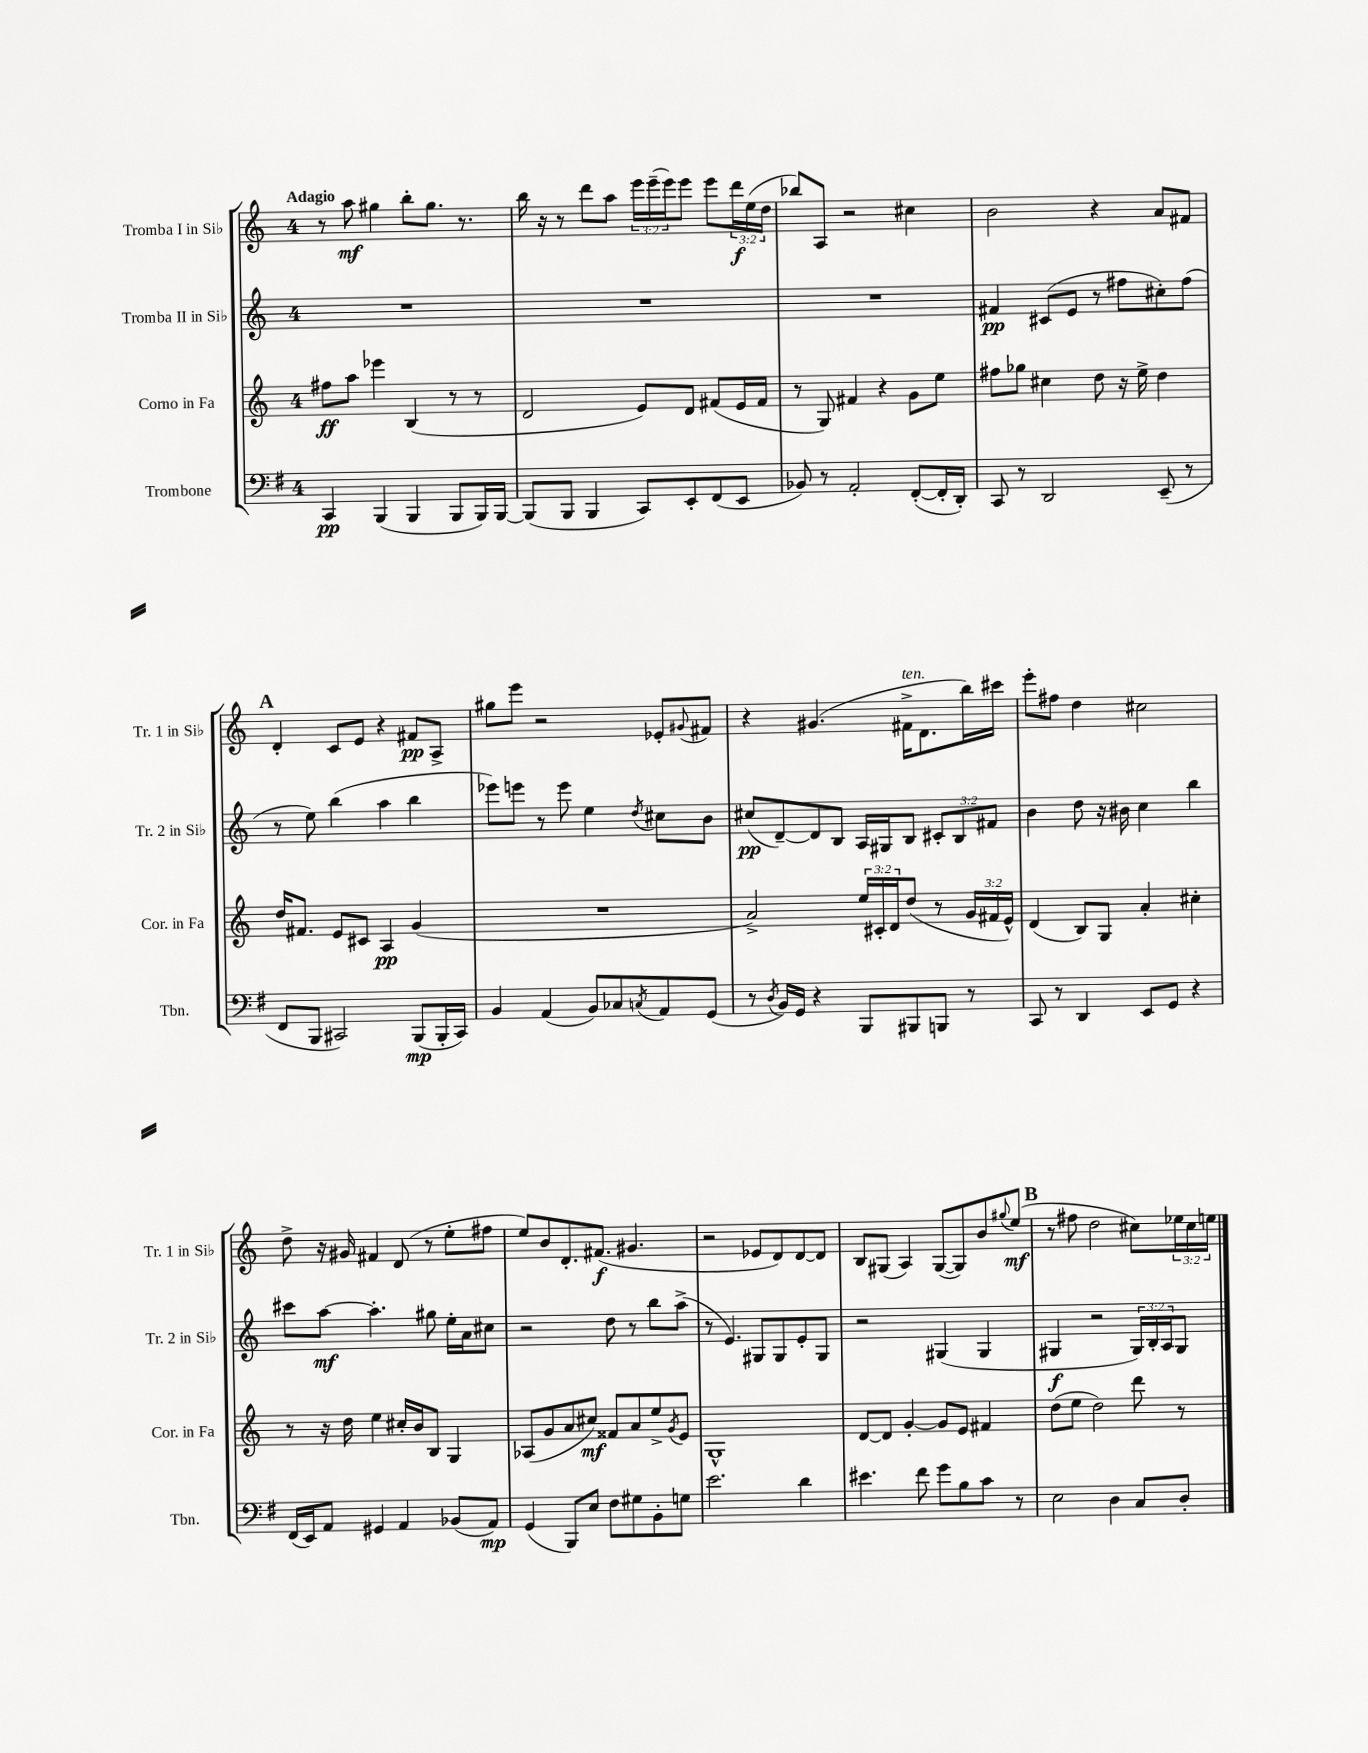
<<
\new StaffGroup <<
\new Staff = "s0" \with { instrumentName = "Tromba I in Sib" shortInstrumentName = "Tr. 1 in Sib" } {
    \clef treble \key c \major \once \override Staff.TimeSignature.style = #'single-digit \time 4/4 \override Staff.TupletNumber.text = #tuplet-number::calc-fraction-text \tempo "Adagio"
    r8 a''8\mf gis''4 b''8-. gis''8. r8. |
    b''16 r16 r8 d'''8 a''8 \tuplet 3/2 { e'''16 e'''16--( e'''16) } e'''8 e'''8 \tuplet 3/2 { d'''16\f e''16( d''16 } |
    bes''8) a8 r2 cis''4 |
    b'2 r4 a'8 fis'8 |
    \mark \markup { \bold "A" } d'4-. c'8 e'8 r4 fis'8\pp a8-> |
    gis''8 e'''8 r2 ees'8-. \appoggiatura { gis'8 } fis'8 |
    r4 gis'4.( fis'16->^\markup { \italic "ten." } d'8. b''16) cis'''16 |
    e'''8-. fis''8 d''4 cis''2 |
    d''8-> r16 gis'16 fis'4 d'8( r8 e''8-. fis''8 |
    e''8) b'8 d'8.-. fis'8.\f( gis'4. |
    r2 ees'8 d'8) d'8~ d'8 |
    b8 gis8( a4) gis8~( gis8) b'8 \appoggiatura { gis''8 } e''8\mf( |
    \mark \markup { \bold "B" } r8 fis''8 d''2 cis''8) \tuplet 3/2 { ees''16 cis''16 e''16 } \bar "|." |
}
\new Staff = "s1" \with { instrumentName = "Tromba II in Sib" shortInstrumentName = "Tr. 2 in Sib" } {
    \clef treble \key c \major \once \override Staff.TimeSignature.style = #'single-digit \time 4/4 \override Staff.TupletNumber.text = #tuplet-number::calc-fraction-text
    R1 |
    R1 |
    R1 |
    fis'4\pp cis'8( e'8 r8 fis''8 cis''8-.) fis''8( |
    \mark \markup { \bold "A" } r8 e''8) b''4( a''4 b''4 |
    ees'''8) e'''8 r8 e'''8 e''4 \acciaccatura { d''8 } cis''8 b'8 |
    cis''8\pp( d'8~--) d'8 b8 a16 gis16 b8 \tuplet 3/2 { cis'8-. b8 fis'8 } |
    b'4 d''8 r16 bis'16 c''4 b''4 |
    cis'''8 a''8~\mf a''4.-. gis''8 e''16-. a'16 cis''8 |
    r2 d''8 r8 b''8 a''8->( |
    r8 e'4.) gis8 gis8 e'8-. gis8 |
    r2 gis4( gis4 |
    \mark \markup { \bold "B" } gis4\f r2 \tuplet 3/2 { gis16) b16-. a16 } gis8 \bar "|." |
}
\new Staff = "s2" \with { instrumentName = "Corno in Fa" shortInstrumentName = "Cor. in Fa" } {
    \clef treble \key c \major \once \override Staff.TimeSignature.style = #'single-digit \time 4/4 \override Staff.TupletNumber.text = #tuplet-number::calc-fraction-text
    fis''8\ff a''8 ees'''4 b4( r8 r8 |
    d'2 e'8) d'8 fis'8( e'16 fis'16 |
    r8 g8) fis'4 r4 g'8 e''8 |
    fis''8 ges''8 cis''4 d''8 r16 e''16-> d''4 |
    \mark \markup { \bold "A" } d''16 fis'8. e'8 cis'8 a4\pp g'4( |
    R1 |
    a'2->) \tuplet 3/2 { e''16 cis'16-. d'16 } d''8( r8 \tuplet 3/2 { g'16 fis'16 e'16-^) } |
    d'4( b8) g8 a'4-. cis''4-. |
    r8 r16 d''16 e''4 cis''16-. b'16 b8 g4 |
    aes8( g'8 a'8 cis''8\mf) fisis'8 a'8 e''8-> \acciaccatura { g'8 } e'8 |
    g1-^ |
    d'8~ d'8 g'4~-. g'8 e'8 fis'4 |
    \mark \markup { \bold "B" } d''8( e''8 d''2) d'''8 r8 \bar "|." |
}
\new Staff = "s3" \with { instrumentName = "Trombone" shortInstrumentName = "Tbn." } {
    \clef bass \key g \major \once \override Staff.TimeSignature.style = #'single-digit \time 4/4
    c,4\pp b,,4( b,,4 b,,8 b,,16) b,,16~ |
    b,,8( b,,8 b,,4 c,8) e,8-. fis,8( e,8 |
    bes,8) r8 a,2-. fis,8~-.( fis,16-. d,16-.) |
    c,8 r8 d,2 e,8--( r8 |
    \mark \markup { \bold "A" } fis,8 b,,8 cis,2) b,,8\mp( b,,16-. cis,16) |
    b,4 a,4( b,8) ces8 \acciaccatura { c8 } a,8 g,8( |
    r8 \acciaccatura { d8 } b,16) g,16 r4 b,,8 bis,,8 b,,8 r8 |
    c,8 r8 d,4 e,8 g,8 r4 |
    fis,16( e,16) a,8 gis,4 a,4 bes,8( a,8\mp) |
    g,4( b,,8) e8 fis8 gis8 b,8-. g8 |
    e'2. d'4 |
    eis'4. fis'8 g'8 b8 c'8 r8 |
    \mark \markup { \bold "B" } e2 d4 c8 d8-. \bar "|." |
}
>>
>>
\layout { \context { \Score \remove "Bar_number_engraver" } }
